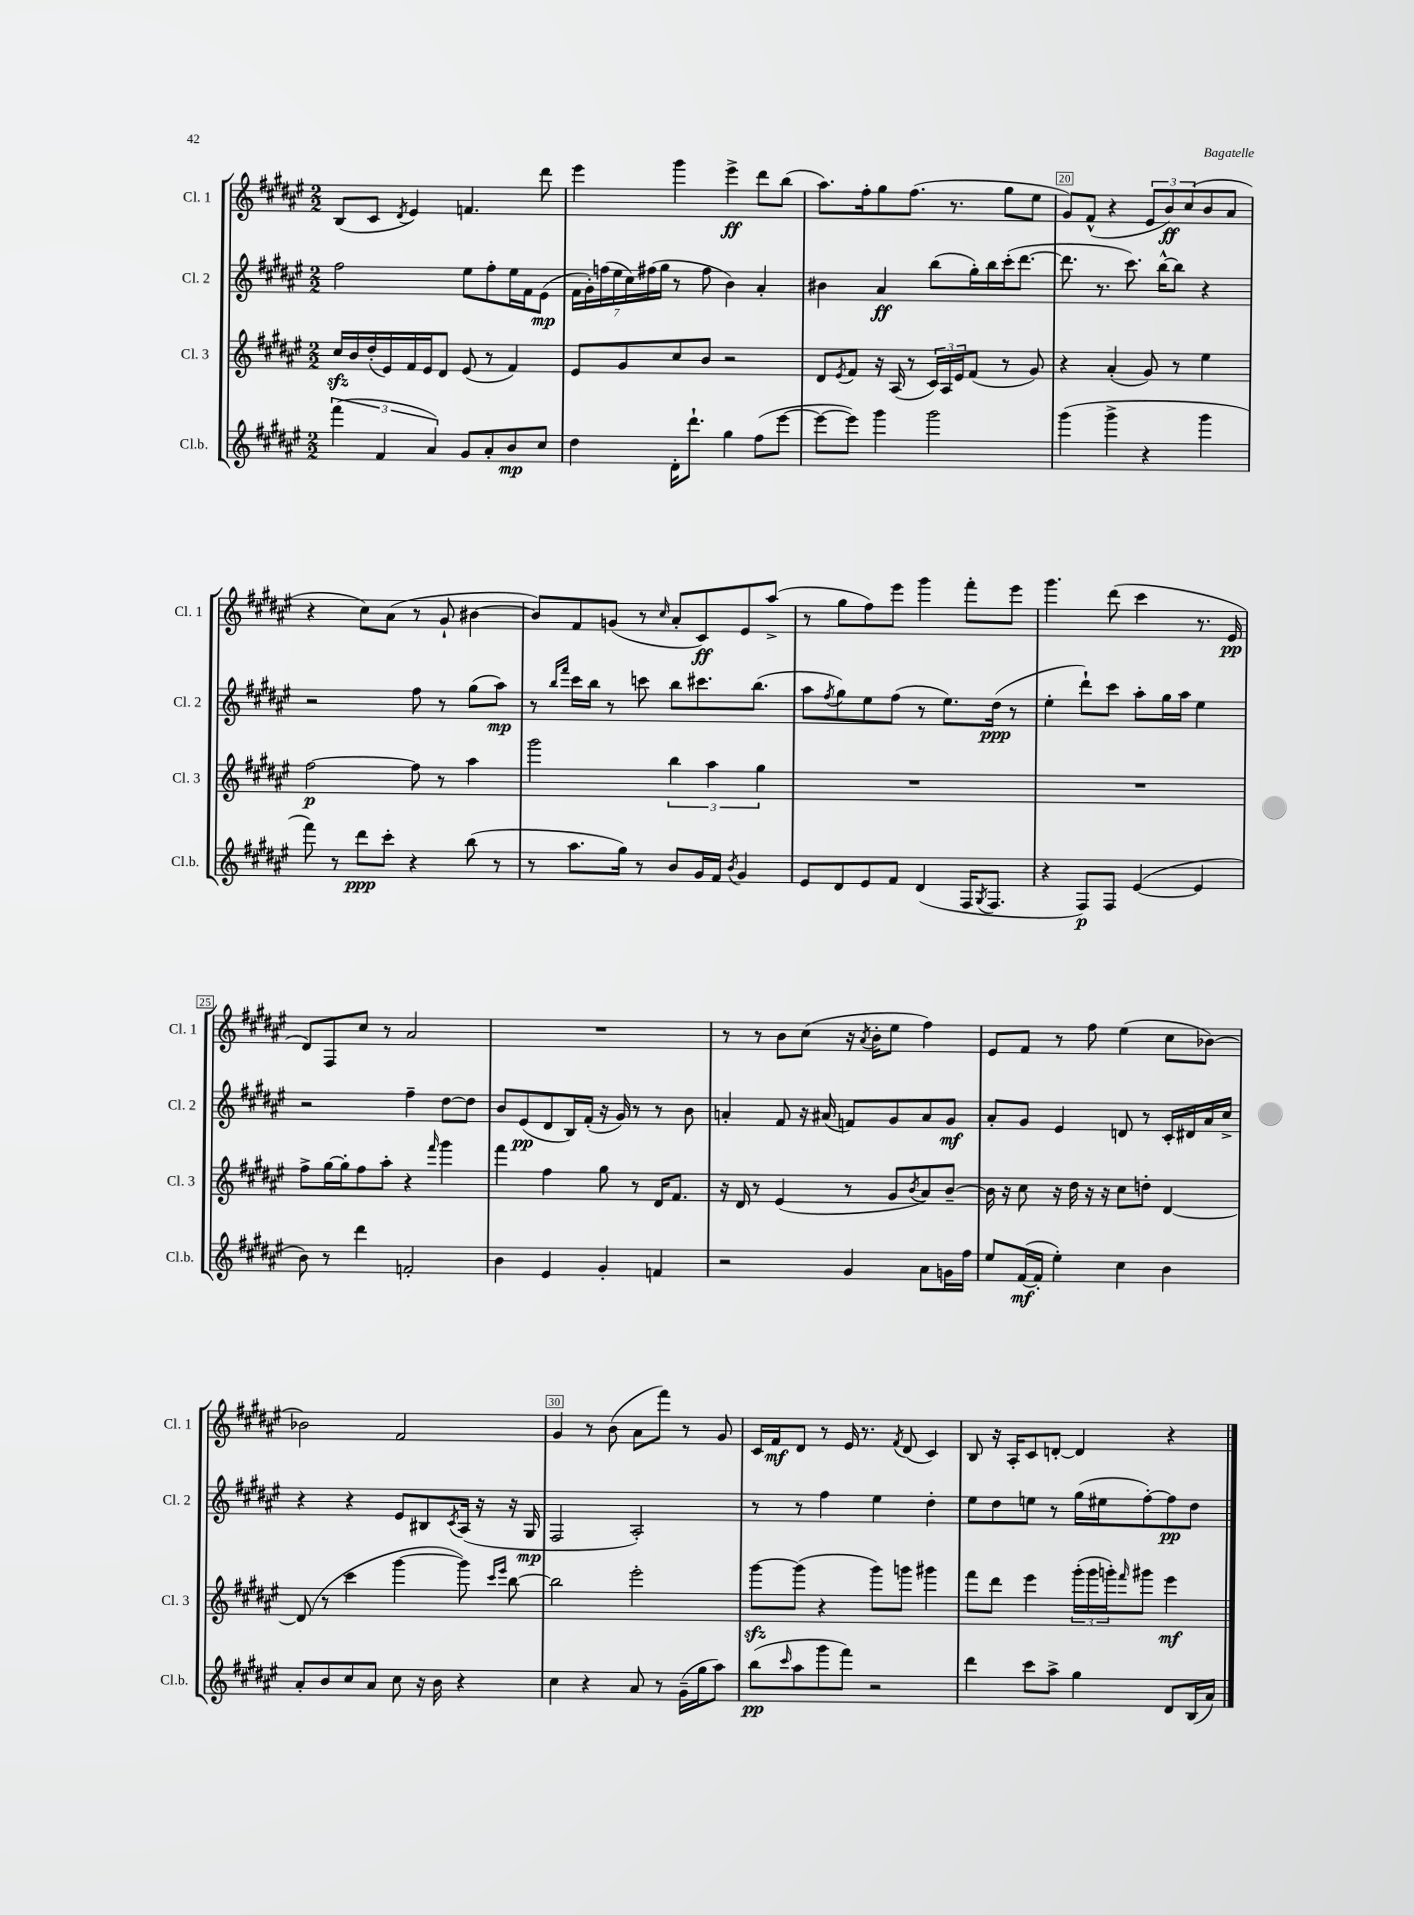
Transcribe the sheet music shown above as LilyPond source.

<<
\new StaffGroup <<
\new Staff = "s0" \with { instrumentName = "Cl. 1" shortInstrumentName = "Cl. 1" } {
    \clef treble \key fis \major \numericTimeSignature \time 2/2
    b8( cis'8 \acciaccatura { dis'8 } eis'4) f'4. dis'''8 |
    eis'''4 gis'''4 eis'''4->\ff dis'''8 b''8( |
    ais''8.) fis''16-. gis''8 fis''8.( r8. gis''8 eis''8 |
    gis'8) fis'8-^( r4 \tuplet 3/2 { eis'8 b'8\ff) cis''8( } b'8 ais'8 |
    r4 cis''8) ais'8( r8 gis'8-! bis'4~ |
    bis'8) fis'8 g'8( r8 \grace { cis''16 } ais'8-. cis'8\ff) eis'8 ais''8->( |
    r8 gis''8 fis''8) eis'''8 gis'''4 fis'''8-. eis'''8 |
    gis'''4. dis'''8( cis'''4 r8. eis'16\pp |
    dis'8) fis8 cis''8 r8 ais'2 |
    R1 |
    r8 r8 b'8 cis''8( r16 \acciaccatura { ais'8 } b'16-. eis''8 fis''4) |
    eis'8 fis'8 r8 fis''8 eis''4( cis''8 bes'8~) |
    bes'2 fis'2 |
    gis'4 r8 b'8( ais'8 fis'''8) r8 gis'8 |
    cis'16 fis'16\mf dis'8 r8 eis'16 r8. \acciaccatura { fis'8 } dis'8( cis'4) |
    b8 r16 ais16-. cis'8 d'8~-. d'4 r4 \bar "|." |
}
\new Staff = "s1" \with { instrumentName = "Cl. 2" shortInstrumentName = "Cl. 2" } {
    \clef treble \key fis \major \numericTimeSignature \time 2/2
    fis''2 eis''8 fis''8-. eis''16 fis'16 eis'8\mp( |
    \tuplet 7/4 { fis'16 gis'16-.) f''16( eis''16 cis''16) fis''16( gis''16 } r8 fis''8 b'4) ais'4-. |
    bis'4 ais'4\ff b''8( gis''16-.) b''16 cis'''16-.( dis'''8.~ |
    dis'''8. r8. cis'''8.) b''16~-^ b''8 r4 |
    r2 fis''8 r8 gis''8( ais''8\mp) |
    r8 \grace { b''16 fis'''16 } cis'''16 b''16 r8 c'''8 b''8 cis'''8. b''8.( |
    ais''8 \acciaccatura { fis''8 } gis''8) eis''8 fis''8( r8 eis''8.) dis''16\ppp( r8 |
    eis''4-. dis'''8-!) cis'''8 ais''8-. gis''16 ais''16 eis''4 |
    r2 fis''4-- dis''8~ dis''8 |
    b'8 eis'8\pp( dis'8 b16) fis'16-.( r16 gis'16) r8 r8 b'8 |
    a'4-. fis'8 r16 ais'16( f'8) gis'8 ais'8 gis'8\mf |
    ais'8-. gis'8 eis'4 d'8 r8 cis'16-. dis'16 ais'16 cis''16-> |
    r4 r4 eis'8 bis8 \acciaccatura { cis'8 } ais16( r16 r16 gis16\mp |
    fis2 ais2-.) |
    r8 r8 fis''4 eis''4 dis''4-. |
    eis''8 dis''8 e''8 r8 gis''16( eis''16 fis''8~-.) fis''8\pp dis''8 \bar "|." |
}
\new Staff = "s2" \with { instrumentName = "Cl. 3" shortInstrumentName = "Cl. 3" } {
    \clef treble \key fis \major \numericTimeSignature \time 2/2
    cis''16\sfz b'16 dis''16-.( eis'16) fis'16 eis'16 dis'8 eis'8( r8 fis'4) |
    eis'8 gis'8 cis''8 b'8 r2 |
    dis'8 \acciaccatura { eis'8 } fis'8 r16 ais16( r8 \tuplet 3/2 { cis'16) ais16 eis'16 } fis'8( r8 gis'8) |
    r4 ais'4-.( gis'8) r8 eis''4 |
    fis''2~\p fis''8 r8 ais''4 |
    gis'''2 \tuplet 3/2 { b''4 ais''4 gis''4 } |
    R1 |
    R1 |
    fis''8-> gis''16~ gis''16-. fis''8 ais''8-. r4 \grace { fis'''16 } gis'''4 |
    fis'''4 fis''4 gis''8 r8 dis'16 fis'8. |
    r16 dis'16 r8 eis'4( r8 gis'8 \acciaccatura { b'8 } ais'8) b'8~-- |
    b'16 r16 cis''8 r16 dis''16 r16 r16 cis''8 d''8-. dis'4~ |
    dis'8( r8 cis'''4 gis'''4~ gis'''8) \grace { cis'''16 eis'''16 } b''8~ |
    b''2 eis'''2-. |
    gis'''8~\sfz gis'''8( r4 gis'''8) g'''8 gis'''4 |
    fis'''8 dis'''8 eis'''4 \tuplet 3/2 { gis'''16-.( gis'''16 g'''16-.) } \grace { fis'''16 } gis'''8 eis'''4\mf \bar "|." |
}
\new Staff = "s3" \with { instrumentName = "Cl.b." shortInstrumentName = "Cl.b." } {
    \clef treble \key fis \major \numericTimeSignature \time 2/2
    \tuplet 3/2 { fis'''4( fis'4 ais'4) } gis'8 ais'8-. b'8\mp cis''8 |
    dis''4 dis'16-. dis'''8.-! gis''4 fis''8( eis'''8~ |
    eis'''8~ eis'''8) gis'''4 gis'''2 |
    gis'''4( gis'''4-> r4 gis'''4 |
    fis'''8) r8 dis'''8\ppp cis'''8-. r4 b''8( r8 |
    r8 ais''8. gis''16) r8 b'8 gis'16 fis'16 \acciaccatura { b'8 } gis'4 |
    eis'8 dis'8 eis'8 fis'8 dis'4( fis16 \acciaccatura { gis8 } fis8. |
    r4 fis8\p) fis8 eis'4~( eis'4 |
    b'8) r8 dis'''4 f'2-. |
    b'4 eis'4 gis'4-. f'4 |
    r2 gis'4 ais'8 g'16 fis''16 |
    eis''8 fis'16~\mf( fis'16-. eis''4-.) cis''4 b'4 |
    ais'8-. b'8 cis''8 ais'8 cis''8 r16 b'16 r4 |
    cis''4 r4 ais'8 r8 gis'16--( gis''16 ais''8) |
    b''8\pp( \grace { cis'''16 } ais''8 gis'''8 fis'''8) r2 |
    dis'''4 cis'''8 ais''8-> gis''4 dis'8 b16( ais'16) \bar "|." |
}
>>
>>
\layout { \context { \Score currentBarNumber = #17 \override BarNumber.break-visibility = ##(#f #t #t) barNumberVisibility = #(every-nth-bar-number-visible 5) \override BarNumber.stencil = #(make-stencil-boxer 0.1 0.3 ly:text-interface::print) } }
